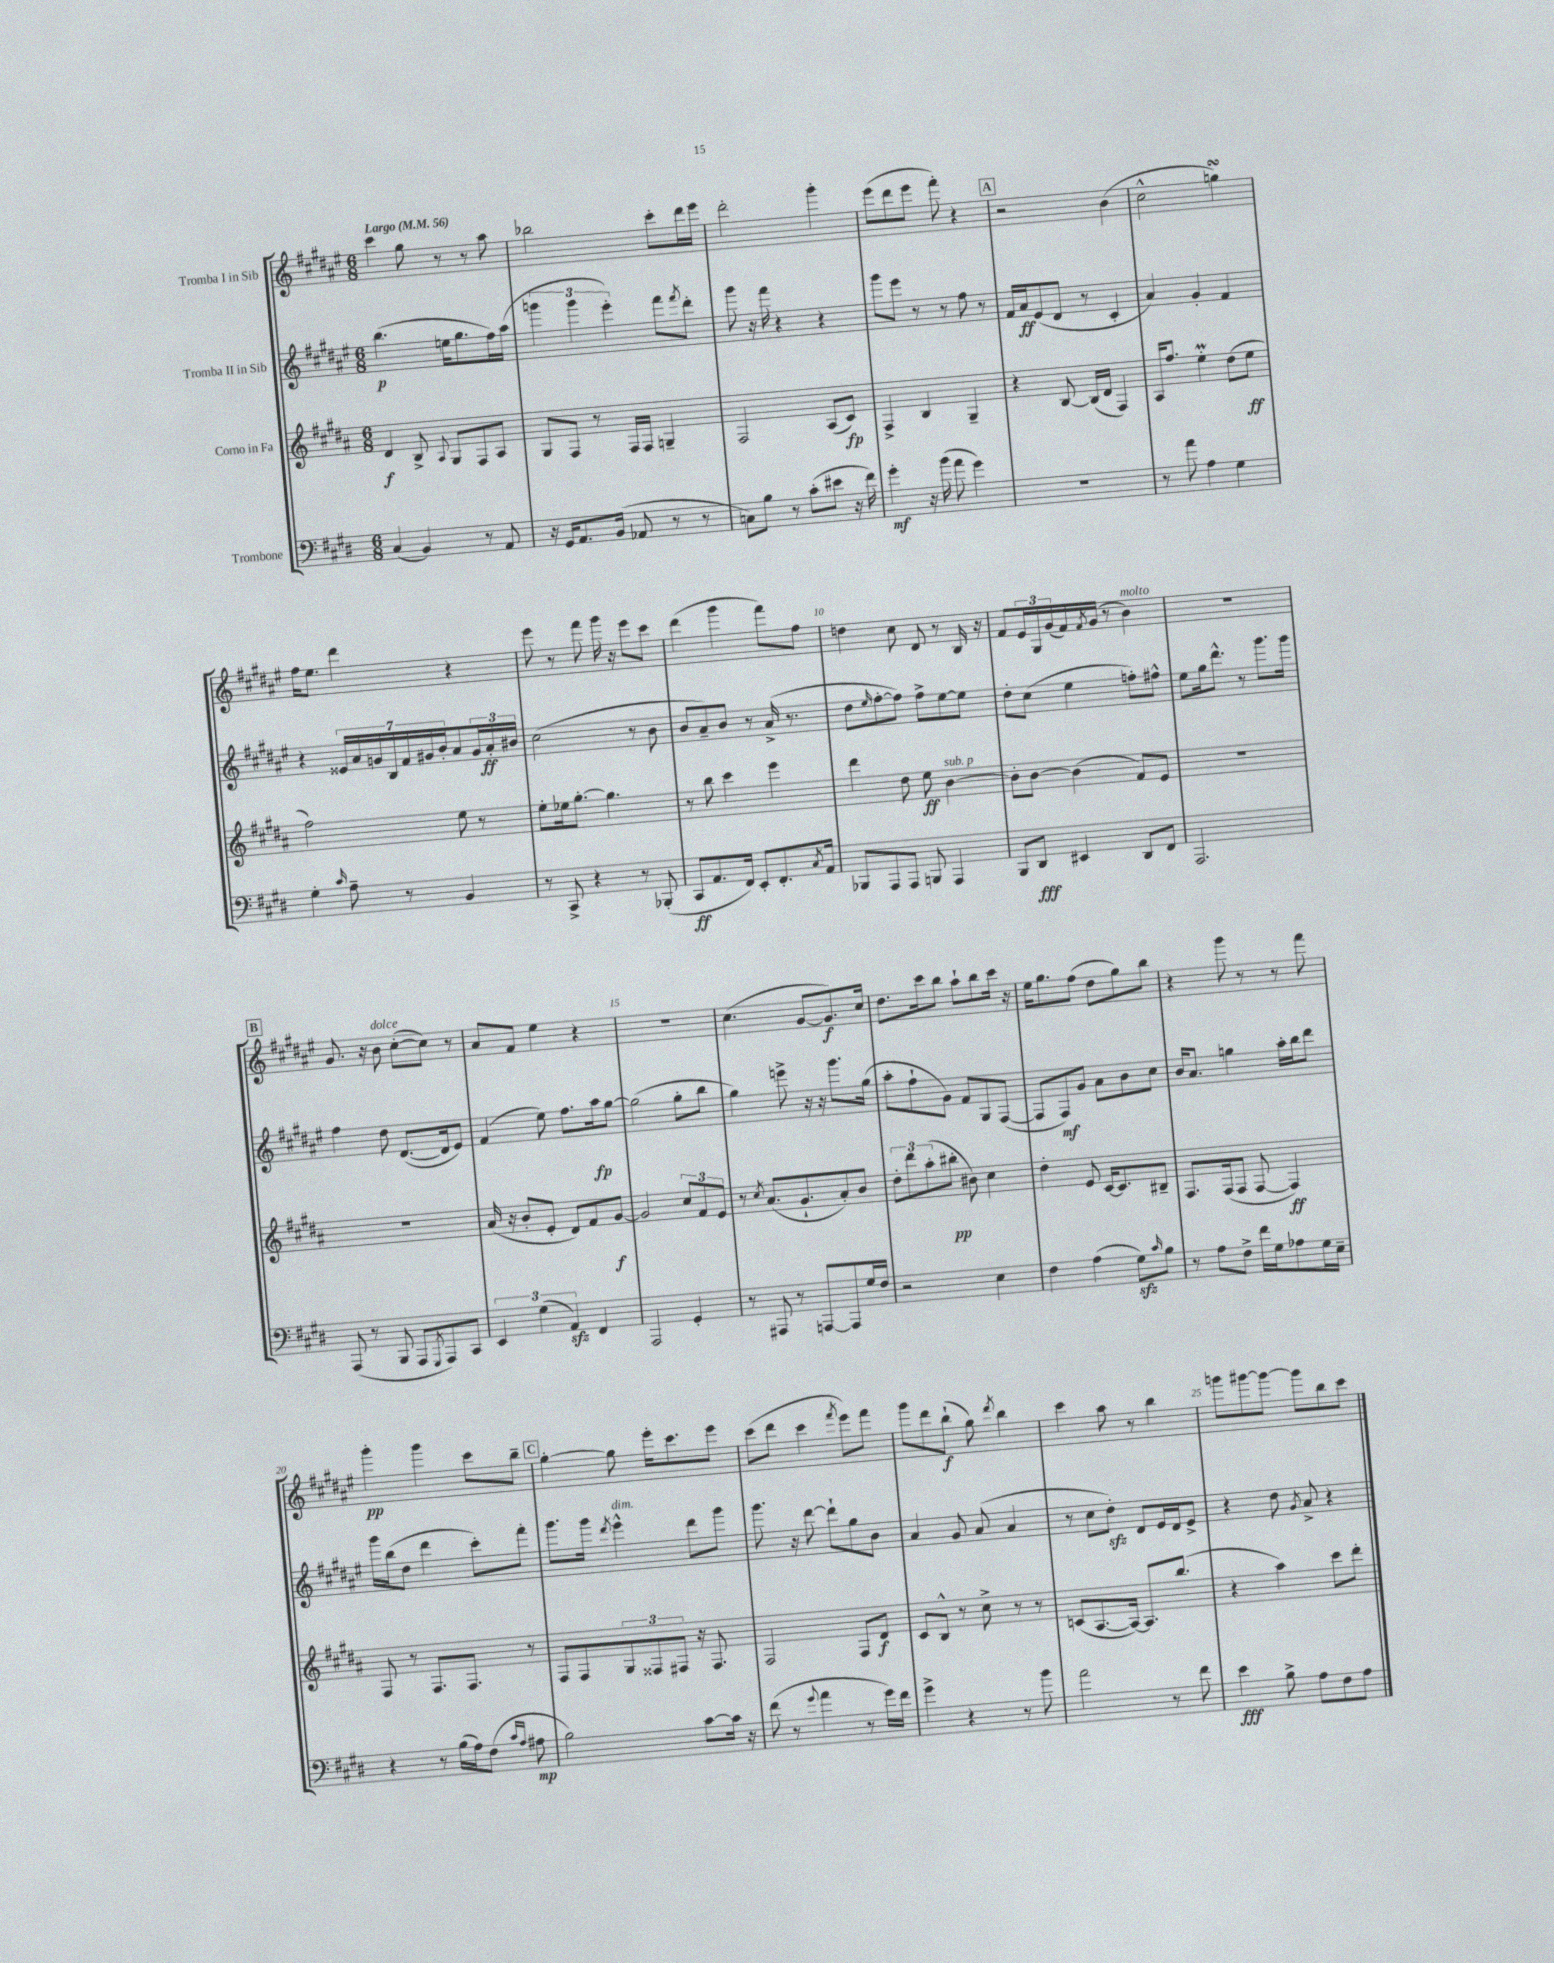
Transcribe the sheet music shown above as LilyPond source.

<<
\new StaffGroup <<
\new Staff = "s0" \with { instrumentName = "Tromba I in Sib" } {
    \clef treble \key fis \major \numericTimeSignature \time 6/8 \tempo "Largo" 4 = 56
    cis'''4 gis''8 r8 r8 ais''8 |
    bes''2 cis'''8-. dis'''16 eis'''16 |
    dis'''2-. gis'''4-. |
    eis'''8( dis'''8 eis'''8 fis'''8-.) r4 |
    \mark \markup { \box "A" } r2 b'4( |
    cis''2-^ g''4\turn) |
    fis''16 eis''8. dis'''4 r4 |
    eis'''8 r8 fis'''8 gis'''16 r16 eis'''8 cis'''8 |
    dis'''4( gis'''4 fis'''8) fis''8 |
    d''4 cis''8 dis'8 r8 b16 r16 |
    fis'8 \tuplet 3/2 { eis'16 gis16 gis'16( } fis'16) \acciaccatura { fis'8 } gis'16( r8 b'4^\markup { \italic "molto" }) |
    R2. |
    \mark \markup { \box "B" } gis'8. r16 b'8^\markup { \italic "dolce" } cis''8~-.( cis''8) r8 |
    ais'8 fis'8 eis''4 r4 |
    R2. |
    cis''4.( gis'8~ gis'8.\f) cis''16 |
    dis''8. cis'''16 b''8 ais''8-! b''8 cis'''16 r16 |
    eis''16 gis''8. fis''8( dis''8 gis''8) b''8 |
    r4 gis'''8 r8 r8 fis'''8 |
    gis'''4-.\pp gis'''4 cis'''8 b''8-- |
    \mark \markup { \box "C" } gis''4~-. gis''8 eis'''16-. cis'''8. eis'''8 |
    cis'''8( dis'''8 cis'''4 \acciaccatura { fis'''8 } eis'''8) fis'''8 |
    gis'''8 dis'''8 b''8-!\f( gis''8) \acciaccatura { dis'''8 } b''4 |
    cis'''4 ais''8 r8 b''4 |
    g'''8 gis'''8~ gis'''8~ gis'''8 b''8 cis'''8 \bar "|." |
}
\new Staff = "s1" \with { instrumentName = "Tromba II in Sib" } {
    \clef treble \key fis \major \numericTimeSignature \time 6/8
    b''4.\p( e''16 gis''8. fis''16) ais''16( |
    \tuplet 3/2 { g'''4 g'''4 eis'''4-.) } fis'''8 \acciaccatura { fis'''8 } dis'''8-. |
    gis'''8 r16 fis'''16 r4 r4 |
    gis'''8 eis'''8 r8 r8 fis''8 r8 |
    \mark \markup { \box "A" } fis'16 ais'16\ff eis'8( dis'8 r8 cis'4-. |
    ais'4) gis'4-. fis'4 |
    r4 \tuplet 7/4 { eisis'16 ais'16 g'16 b16 fis'16 gis'16 b'16-. } ais'8 \tuplet 3/2 { gis'16 ais'16-.\ff bis'16 } |
    cis''2( r8 b'8 |
    b'8 ais'8--) b'8 r8 ais'16->( r8. |
    dis''8 \grace { eis''16 } fis''8~-. fis''8) fis''8-> eis''8~ eis''8 |
    dis''8-. cis''8( eis''4 f''8-.) fis''8-^ |
    eis''8 gis''16 dis'''8.-^ r8 gis'''8. gis'''16 |
    \mark \markup { \box "B" } fis''4 dis''8 dis'8.~( dis'16 eis'8) |
    fis'4( eis''8) fis''8. ais''16\fp gis''8~ |
    gis''2( gis''8-. b''8 |
    gis''4) e'''8-> r16 r16 gis'''8. gis''16( |
    ais''8-. fis''8-! gis'8) fis'8 gis8 fis8~( |
    fis8 fis8\mf) gis'8 ais'8 b'8 cis''8 |
    b'16 ais'8. g''4 ais''16-. b''16 dis'''8 |
    gis'''16 b''16( dis''8 dis'''4 cis'''8-.) fis'''8-. |
    \mark \markup { \box "C" } gis'''8. gis'''16 \acciaccatura { dis'''8 } eis'''4-^^\markup { \italic "dim." } dis'''8 gis'''8 |
    gis'''8. r16 dis'''8~ dis'''8-! gis''8 b'8 |
    ais'4 gis'8 ais'8( ais'4 |
    r8 cis''8 dis''8-.\sfz) dis'8 eis'16 dis'16 eis'8-> |
    r4 dis''8 \acciaccatura { gis'8 } ais'8-> r4 \bar "|." |
}
\new Staff = "s2" \with { instrumentName = "Corno in Fa" } {
    \clef treble \key b \major \numericTimeSignature \time 6/8
    dis'4\f b8-> \appoggiatura { ais8 } gis8 fis8 ais8 |
    gis8 fis8 r8 fis16 fis16 g4-- |
    fis2 ais8( cis'8\fp) |
    fis4-> b4 gis4-- |
    \mark \markup { \box "A" } r4 b8~ b16( dis'16 fis4) |
    ais16 fis''8. e''4-.\prall dis''8( e''8\ff |
    fis''2) e''8 r8 |
    e''8-. ees''16 gis''8.~-. gis''4. |
    r8 b''8 cis'''4 e'''4 |
    dis'''4 dis''8 e''8\ff b'4~^\markup { \italic "sub. p" } |
    b'8-. b'8~ b'4( fis'8) e'8 |
    R2. |
    \mark \markup { \box "B" } R2. |
    ais'16( r16 b'8-. e'8-. dis'8) fis'8 gis'8~\f |
    gis'2 \tuplet 3/2 { cis''8 fis'8 e'8 } |
    r8 \acciaccatura { cis''8 } ais'8.( gis'8.-! ais'8-.) b'8 |
    \tuplet 3/2 { dis''8-. dis'''8 ais''8-.( } bis''8-.\pp bis'8) cis''4 |
    dis''4-. e'8 cis'16~ cis'8. bis8-- |
    fis8. fis16( fis8 fis8~ fis4\ff) |
    fis8 r8 fis8. fis8. r8 |
    \mark \markup { \box "C" } fis8 fis8 \tuplet 3/2 { gis8 fisis8 fis8 } r16 fis8. |
    fis2 fis8 dis'8\f |
    cis'8 b8-^ r8 cis''8-> r8 r8 |
    c'8( ais8.~ ais16~) ais8. b''8.( |
    r4 ais''4) cis'''8 dis'''8-. \bar "|." |
}
\new Staff = "s3" \with { instrumentName = "Trombone" } {
    \clef bass \key e \major \numericTimeSignature \time 6/8
    cis4( b,4) r8 a,8 |
    r16 gis,16 a,8. b,16( aes,8 r8 r8 |
    c8) b8 r8 cis'8-.( eis'8 r16 fis'16) |
    gis'4-.\mf r16 b'16( a'8 gis'4) |
    \mark \markup { \box "A" } R2. |
    r8 a'8 a4 gis4 |
    gis4-. \grace { cis'16 } a8-- r8 b,4 |
    r8 cis,8-> r4 r8 bes,,8-.( |
    cis,8\ff a,8. fis,16) e,8-. fis,8.-. \acciaccatura { cis8 } a,16 |
    bes,,8 a,,8 a,,8 b,,8 a,,4 |
    b,,8 dis,8\fff eis,4 dis,8 fis,8 |
    a,,2. |
    \mark \markup { \box "B" } a,,8( r8 b,,8 a,,8 \acciaccatura { gis,,8 } a,,8) cis,8 |
    \tuplet 3/2 { e,4 gis4( a,4\sfz) } fis,4 |
    a,,2 gis,4-. |
    r8 ais,,8 r8 a,,8~ a,,8 gis16 fis16 |
    r2 e4 |
    fis4 a4( gis8\sfz) \grace { cis'16 } b8 |
    r8 a8 fis8-> fis'16 gis16 aes8 gis16 e16-- |
    r4 r8 b16( a16) fis8( \grace { cis'16 a16 } ais8\mp |
    \mark \markup { \box "C" } b2) cis'8~ cis'16 r16 |
    fis'8( r8 \appoggiatura { gis'8 } a'4 r8 gis'16) fis'16 |
    gis'4-> r4 r8 b'8 |
    a'2 r8 fis'8 |
    e'4\fff b8-> a8 fis8 a8 \bar "|." |
}
>>
>>
\layout { \context { \Score \override BarNumber.break-visibility = ##(#f #t #t) barNumberVisibility = #(every-nth-bar-number-visible 5) } }
